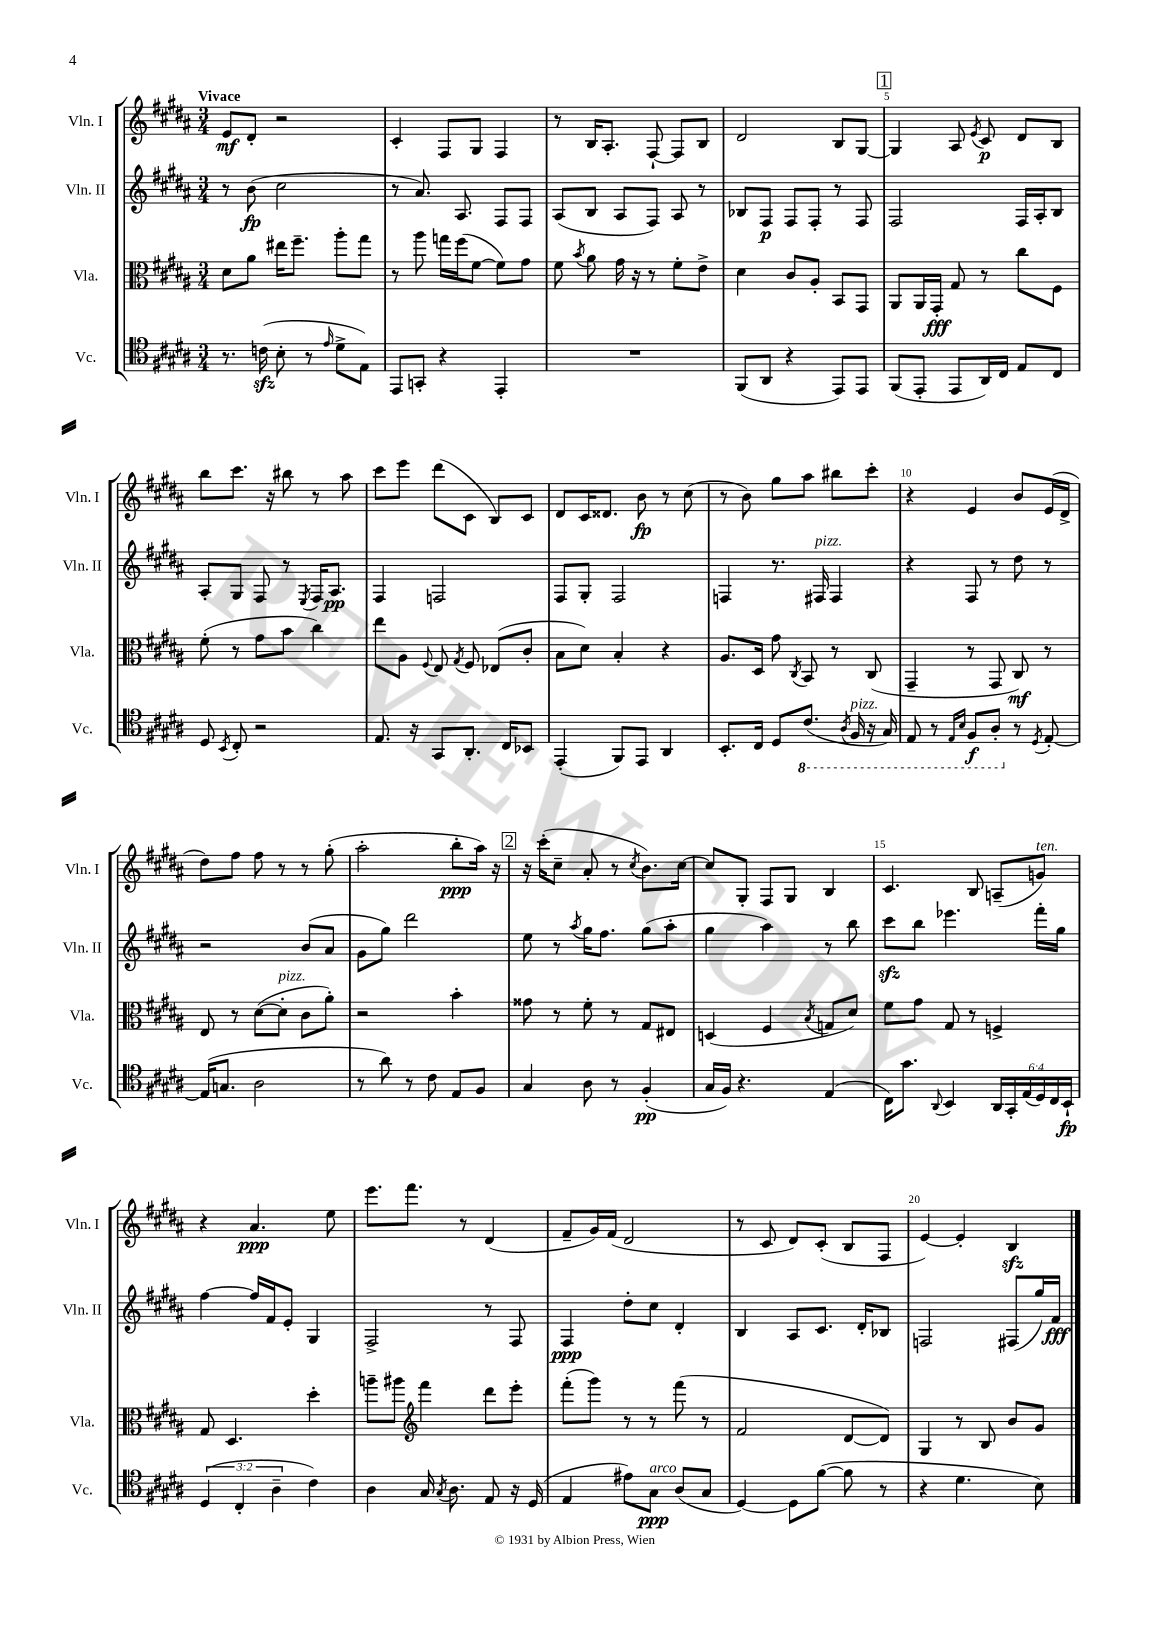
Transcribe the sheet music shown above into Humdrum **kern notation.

**kern	**kern	**kern	**kern
*staff4	*staff3	*staff2	*staff1
*clefC4	*clefC3	*clefG2	*clefG2
*k[f#c#g#d#a#]	*k[f#c#g#d#a#]	*k[f#c#g#d#a#]	*k[f#c#g#d#a#]
*M3/4	*M3/4	*M3/4	*M3/4
8.r	8d#	8r	8e
.	8a#	(8b	8d#'
(16c	.	.	.
8B'	16ee#	2cc#	2r
.	8.ff#~	.	.
8r	.	.	.
16qqe	.	.	.
8d#^	8aa#'	.	.
8E)	8gg#	.	.
=	=	=	=
8EE	8r	8r	4c#'
8GG'	8aa#	8.a#)	.
4r	16gg	.	8F#
.	(16ff#	8.A#	.
.	[8f#	.	8G#
4EE'	8f#])	8F#	4F#
.	8g#	8F#	.
=	=	=	=
2.r	8f#	(8A#	8r
.	8qb	.	.
.	8a#	8B	16B
.	.	.	8.A#'
.	16g#	8A#	.
.	16r	.	.
.	8r	8F#)	[8F#`
.	8f#'	8A#	8F#]
.	8e^	8r	8B
=	=	=	=
(8FF#	4d#	8B-	2d#
8AA#	.	8F#	.
4r	8c#	8F#	.
.	8A#'	8F#'	.
8EE)	8BB	8r	8B
8EE	8GG#	8F#	[8G#
=	=	=	=
(8FF#	8AA#	2F#	4G#]
8EE'	16AA#	.	.
.	16GG#'	.	.
8EE	8G#	.	8A#
.	.	.	8qe
16AA#)	8r	.	8c#
16C#	.	.	.
8E	8cc#	16F#	8d#
.	.	16A#'	.
8C#	8F#	8B	8B
=	=	=	=
8D#	(8f#'	8A#'	8bb
8qBB	.	.	.
8C#'	8r	8G#	8.ccc#
2r	8g#	8F#	.
.	.	.	16r
.	8b	8r	8bb#
.	.	8qE	.
.	4cc#)	16F#	8r
.	.	8.A#	.
.	.	.	8aa#
=	=	=	=
8.E	8ee	4F#	8ccc#
.	8A#	.	8eee
16r	.	.	.
.	8qqF#	.	.
8GG#	8E	2F	(8ddd#
.	8qG#	.	.
8.AA#'	8F#	.	8c#
.	(8E-	.	8B)
16C#	.	.	.
8BB-	8c#'	.	8c#
=	=	=	=
(4EE'	8B	8F#	8d#
.	8d#)	8G#'	16c#
.	.	.	8.d##
8FF#)	4B'	2F#	.
8EE	.	.	8b
4AA#	4r	.	8r
.	.	.	(8cc#
=	=	=	=
8.BB'	8.A#	4F	8r
.	.	.	8b)
16C#	16D#	.	.
8D#	8g#	8.r	8gg#
.	8qC#	.	.
(8.C#	8BB	.	8aa#
.	.	16F#	.
.	8r	4F#	8bb#
8qAA#	.	.	.
16FF#	.	.	.
16r	(8C#	.	8ccc#'
16GG#)	.	.	.
=	=	=	=
8EE	4GG#~	4r	4r
8r	.	.	.
16qqEE	.	.	.
16qqBB	.	.	.
8FF#	8r	8F#	4e
8AA#'	8GG#	8r	.
8r	8C#)	8dd#	8b
8qD#	.	.	.
[8E'	8r	8r	(16e
.	.	.	16d#^
=	=	=	=
(16E]	8E	2r	8dd#)
8.G	.	.	.
.	8r	.	8ff#
2A#	([8d#	.	8ff#
.	8d#']	.	8r
.	8c#	(8b	8r
.	8a#')	8a#	(8gg#'
=	=	=	=
8r	2r	8g#	2aa#'
8a#)	.	8gg#)	.
8r	.	2ddd#	.
8c#	.	.	.
8E	4b'	.	8bb'
8F#	.	.	16aa#)
.	.	.	16r
=	=	=	=
4G#	8g##	8ee	16r
.	.	.	(16ccc#'
.	8r	8r	8cc#~
.	.	8qaa#	.
8A#	8f#'	16gg#	8a#'
.	.	8.ff#	.
8r	8r	.	8r
.	.	.	8qcc#
(4F#'	8G#	(8gg#	8.b)
.	8E#	8aa#'	.
.	.	.	[16cc#
=	=	=	=
16G#	(4D	4gg#	8cc#]
16F#)	.	.	.
4.r	.	.	8G#'
.	4F#	4aa#)	8F#
.	.	.	8G#
.	8qB	.	.
(4E	8G	8r	4B
.	8d#)	8bb	.
=	=	=	=
16C#)	8f#	8ccc#	4.c#
8.g#	.	.	.
.	8g#	8bb	.
8qqAA#	.	.	.
4BB	8G#	4.eee-	.
.	8r	.	8B
24AA#	4F^	.	(8A~
24GG#'	.	.	.
(24E	.	.	.
24D#)	.	16fff#'	8g)
24C#	.	.	.
.	.	16gg#	.
24BB`	.	.	.
=	=	=	=
(6D#	8G#	[4ff#	4r
.	4.D#	.	.
6C#'	.	.	.
.	.	16ff#]	4.a#
.	.	16f#	.
6A#~	.	.	.
.	.	8e'	.
4c#)	4dd#'	4G#	.
.	.	.	8ee
=	=	=	=
4A#	8aa~	2F#^	8.eee
.	8aa#	.	.
.	.	.	8.fff#
*	*clefG2	*	*
16G#	4fff#	.	.
8qG#	.	.	.
8.A#	.	.	.
.	.	.	8r
8E	8ddd#	8r	(4d#
16r	8eee'	8F#	.
(16D#	.	.	.
=	=	=	=
4E	(8fff#'	4F#	8f#~
.	8ggg#)	.	16g#)
.	.	.	(16f#
8e#)	8r	8dd#'	2d#
8G#	8r	8cc#	.
(8A#	(8fff#	4d#'	.
8G#	8r	.	.
=	=	=	=
[4D#)	2f#	4B	8r
.	.	.	8c#
8D#]	.	8A#	8d#)
([8f#	.	8.c#	(8c#'
8f#]	[8d#	.	8B
.	.	16d#'	.
8r	8d#])	8B-	8F#
=	=	=	=
4r	4G#	2F	[4e)
4.d#	8r	.	4e']
.	8B	.	.
.	8b	(8F#	4B
8B)	8g#	16gg#)	.
.	.	16f#	.
==	==	==	==
*-	*-	*-	*-
